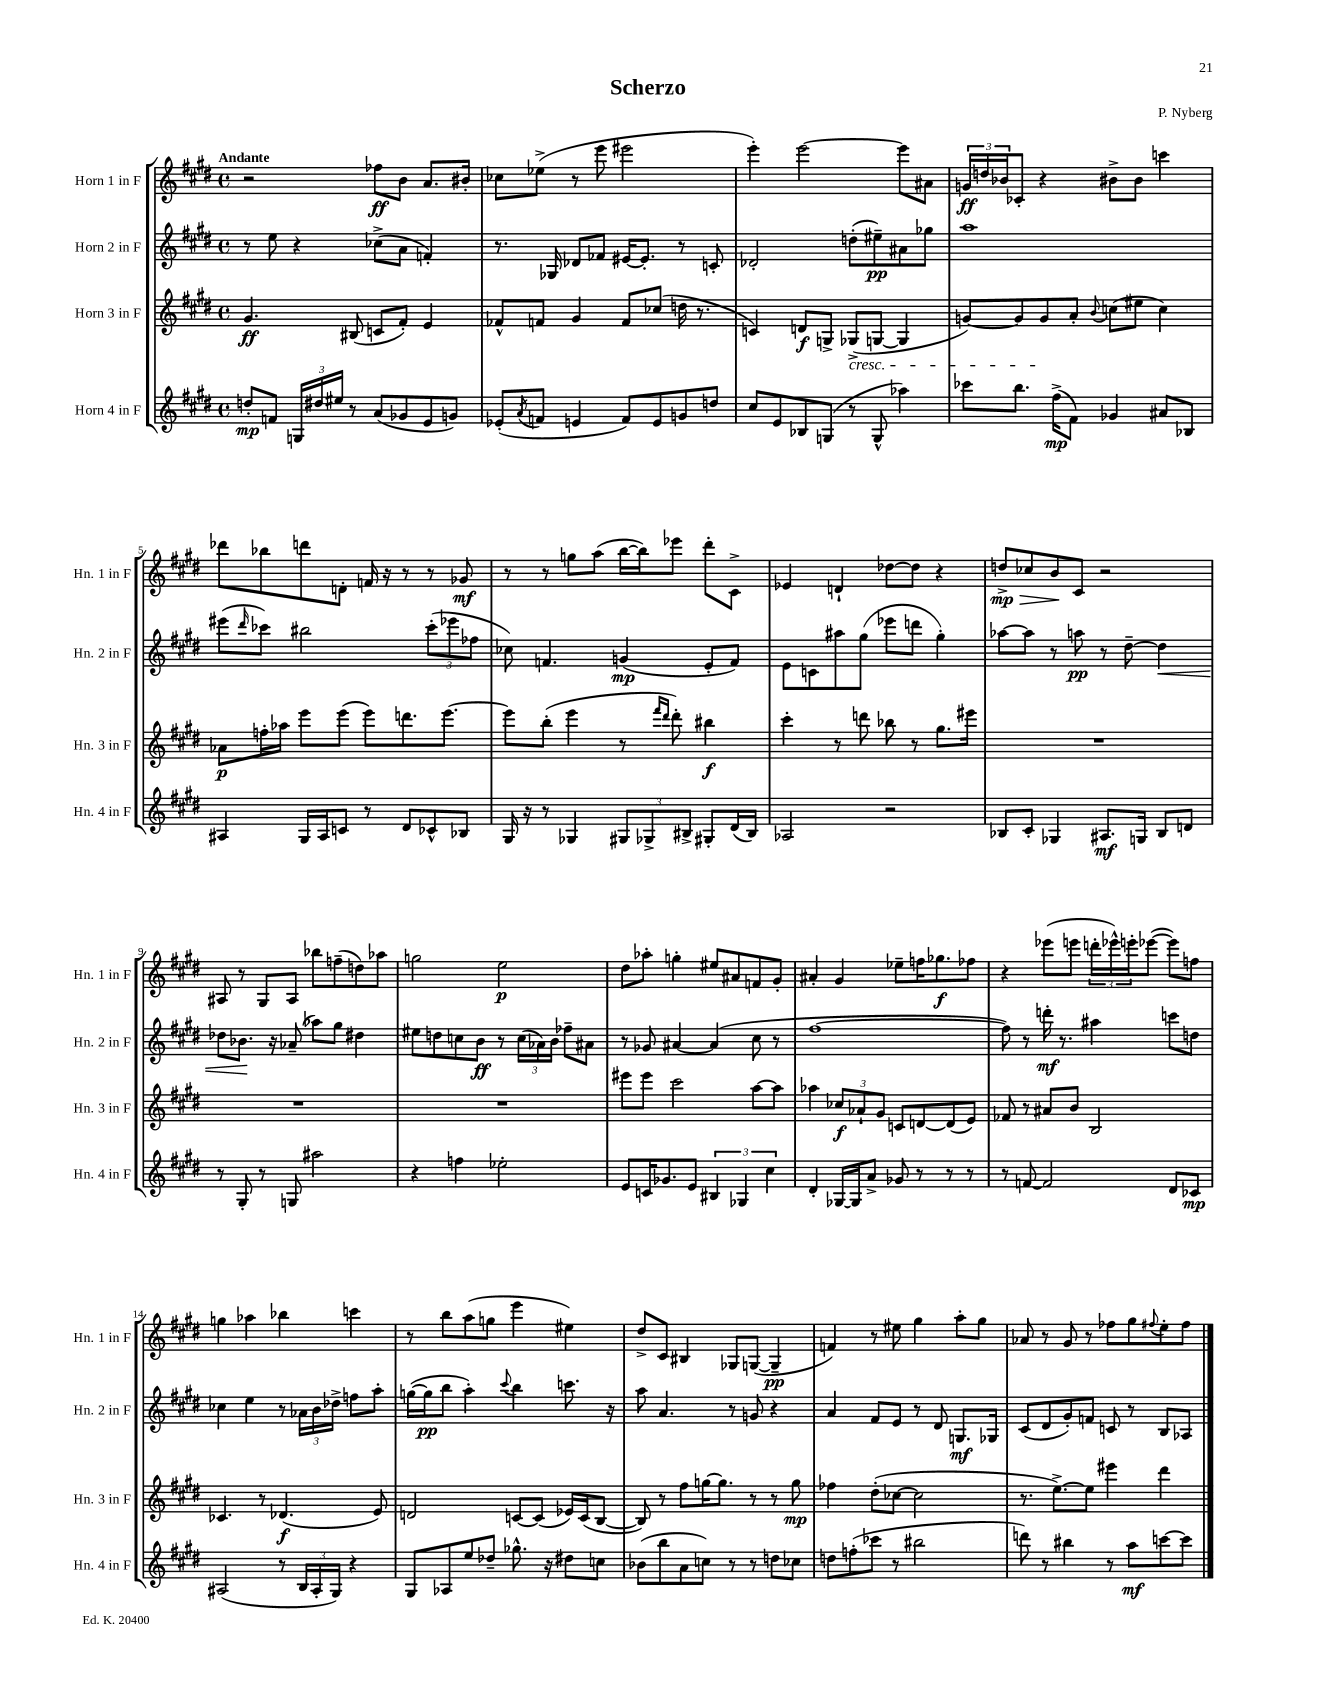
\header { title = "Scherzo" composer = "P. Nyberg" }
<<
\new StaffGroup <<
\new Staff = "s0" \with { instrumentName = "Horn 1 in F" shortInstrumentName = "Hn. 1 in F" } {
    \clef treble \key e \major \defaultTimeSignature \time 4/4 \tempo "Andante"
    r2 fes''8\ff b'8 a'8. bis'16-. |
    ces''8 ees''8->( r8 e'''8 eis'''2 |
    e'''4-.) e'''2~ e'''8 ais'8 |
    \tuplet 3/2 { g'16\ff d''16 bes'16 } ces'8-. r4 bis'8-> bis'8 c'''4 |
    des'''8 bes''8 d'''8 d'8-. f'16 r16 r8 r8 ges'8\mf |
    r8 r8 g''8 a''8( b''16~ b''16) ees'''8 dis'''8-. cis'8-> |
    ees'4 d'4-! des''8~ des''8 r4 |
    d''8->\mp\> ces''8 b'8\! cis'8 r2 |
    ais8 r8 gis8 ais8 bes''8 f''8--( d''8) aes''8 |
    g''2 e''2\p |
    dis''8 aes''8-. g''4-. eis''8 ais'8 f'8 gis'8-. |
    ais'4-. gis'4 ees''8-- f''16 ges''8.\f fes''8 |
    r4 ees'''8( e'''8 \tuplet 3/2 { d'''16-. ees'''16-^) e'''16-. } ees'''8~( ees'''8) f''8 |
    g''4 aes''4 bes''4 c'''4 |
    r8 b''8 a''8( g''8 e'''4 eis''4) |
    dis''8-> cis'8 bis4 ges8 g8~( g4--\pp |
    f'4) r8 eis''8 gis''4 a''8-. gis''8 |
    aes'8 r8 gis'8 r8 fes''8 gis''8 \appoggiatura { fis''8 } e''8-. fis''8 \bar "|." |
}
\new Staff = "s1" \with { instrumentName = "Horn 2 in F" shortInstrumentName = "Hn. 2 in F" } {
    \clef treble \key e \major \defaultTimeSignature \time 4/4
    r8 e''8 r4 ces''8->( a'8 f'4-.) |
    r8. ges16 des'8 fes'8 eis'16~ eis'8.-. r8 c'8-. |
    des'2-. d''8-.( eis''8--\pp) ais'8 ges''8 |
    a''1 |
    eis'''8( \grace { dis'''16 } ces'''8) bis''2 \tuplet 3/2 { ces'''8-.( ees'''8 fes''8 } |
    ces''8) f'4. g'4\mp( e'8-. f'8) |
    e'8 c'8 ais''8 gis''8( ees'''8 d'''8 gis''4-.) |
    aes''8~ aes''8 r8 a''8\pp r8 dis''8~-- dis''4\< |
    des''8 bes'8.\! r16 aes'8--( aes''8) gis''8 dis''4 |
    eis''8 d''8 c''8 b'8\ff r8 \tuplet 3/2 { c''16( aes'16) b'16 } fes''8-- ais'8 |
    r8 ges'8 ais'4~ ais'4( cis''8 r8 |
    fis''1~ |
    fis''8) r8 d'''16-.\mf r8. ais''4 c'''8 d''8 |
    ces''4 e''4 r8 \tuplet 3/2 { aes'16 b'16 des''16-> } f''8 a''8-. |
    g''16~( g''16\pp b''8 a''4-.) \appoggiatura { cis'''8 } b''4 c'''8. r16 |
    a''8 a'4. r8 g'8 r4 |
    a'4 fis'8 e'8 r8 dis'8 g8.\mf ges16 |
    cis'8( dis'8 gis'8-.) f'8 c'8 r8 b8 aes8 \bar "|." |
}
\new Staff = "s2" \with { instrumentName = "Horn 3 in F" shortInstrumentName = "Hn. 3 in F" } {
    \clef treble \key e \major \defaultTimeSignature \time 4/4
    gis'4.\ff bis8( c'8 fis'8-.) e'4 |
    fes'8-^ f'8 gis'4 f'8 ces''8( d''16 r8. |
    c'4) d'8\f g8-> ges8->\cresc( g8~ g4 |
    g'8~) g'8 g'8\! a'8-. \appoggiatura { b'8 } c''8( eis''8 c''4) |
    aes'8\p f''16-. aes''16 e'''8 e'''8( e'''8) d'''8. e'''8.~ |
    e'''8 b''8-.( e'''4 r8 \grace { fis'''16 dis'''16 } dis'''8-.) bis''4\f |
    cis'''4-. r8 d'''8 bes''8 r8 gis''8. eis'''16 |
    R1 |
    R1 |
    R1 |
    eis'''8 eis'''8 cis'''2 a''8~ a''8 |
    aes''4 \tuplet 3/2 { ces''8\f aes'8-! gis'8 } c'8 d'8~ d'8( e'8) |
    fes'8 r8 ais'8 b'8 b2 |
    ces'4. r8 des'4.\f( e'8) |
    d'2 c'8~ c'8( ees'16) c'16( b8~ |
    b8) r8 fis''8 g''16~ g''8. r8 r8 g''8\mp |
    fes''4 dis''8-.( ces''8~ ces''2 |
    r8. e''8.~->) e''8 eis'''4 dis'''4 \bar "|." |
}
\new Staff = "s3" \with { instrumentName = "Horn 4 in F" shortInstrumentName = "Hn. 4 in F" } {
    \clef treble \key e \major \defaultTimeSignature \time 4/4
    d''8-.\mp f'8 \tuplet 3/2 { g16 dis''16 eis''16 } r8 a'8( ges'8 e'8 g'8) |
    ees'8-.( \acciaccatura { a'8 } f'8 e'4 f'8) e'8 g'8 d''8 |
    cis''8 e'8 bes8 g8( r8 g8-^ aes''4) |
    ces'''8 b''8. fis''16->\mp( fis'8) ges'4 ais'8 bes8 |
    ais4 gis16 ais16 c'8 r8 dis'8 ces'8-^ bes8 |
    gis16 r16 r8 ges4 \tuplet 3/2 { gis8 ges8-> bis8-> } gis8-. dis'16( bis16) |
    aes2 r2 |
    bes8 cis'8-. ges4 ais8.\mf g16 bes8 d'8 |
    r8 gis8-. r8 g8 ais''2 |
    r4 f''4 ees''2-. |
    e'8 c'16 ges'8. e'8 \tuplet 3/2 { bis4 ges4 cis''4 } |
    dis'4-. ges16~ ges16 a'8-> ges'8 r8 r8 r8 |
    r8 f'8~ f'2 dis'8 ces'8\mp |
    ais2( r8 \tuplet 3/2 { b16 ais16-. gis16) } r4 |
    gis8 aes8 e''8 des''8-- ges''8.-^ r16 dis''8 c''8 |
    bes'8( b''8 a'8 c''8) r8 r8 d''8 ces''8 |
    d''8 f''8-.( ces'''8 r8 bis''2 |
    d'''8) r8 bis''4 r8 a''8\mf c'''8~ c'''8 \bar "|." |
}
>>
>>
